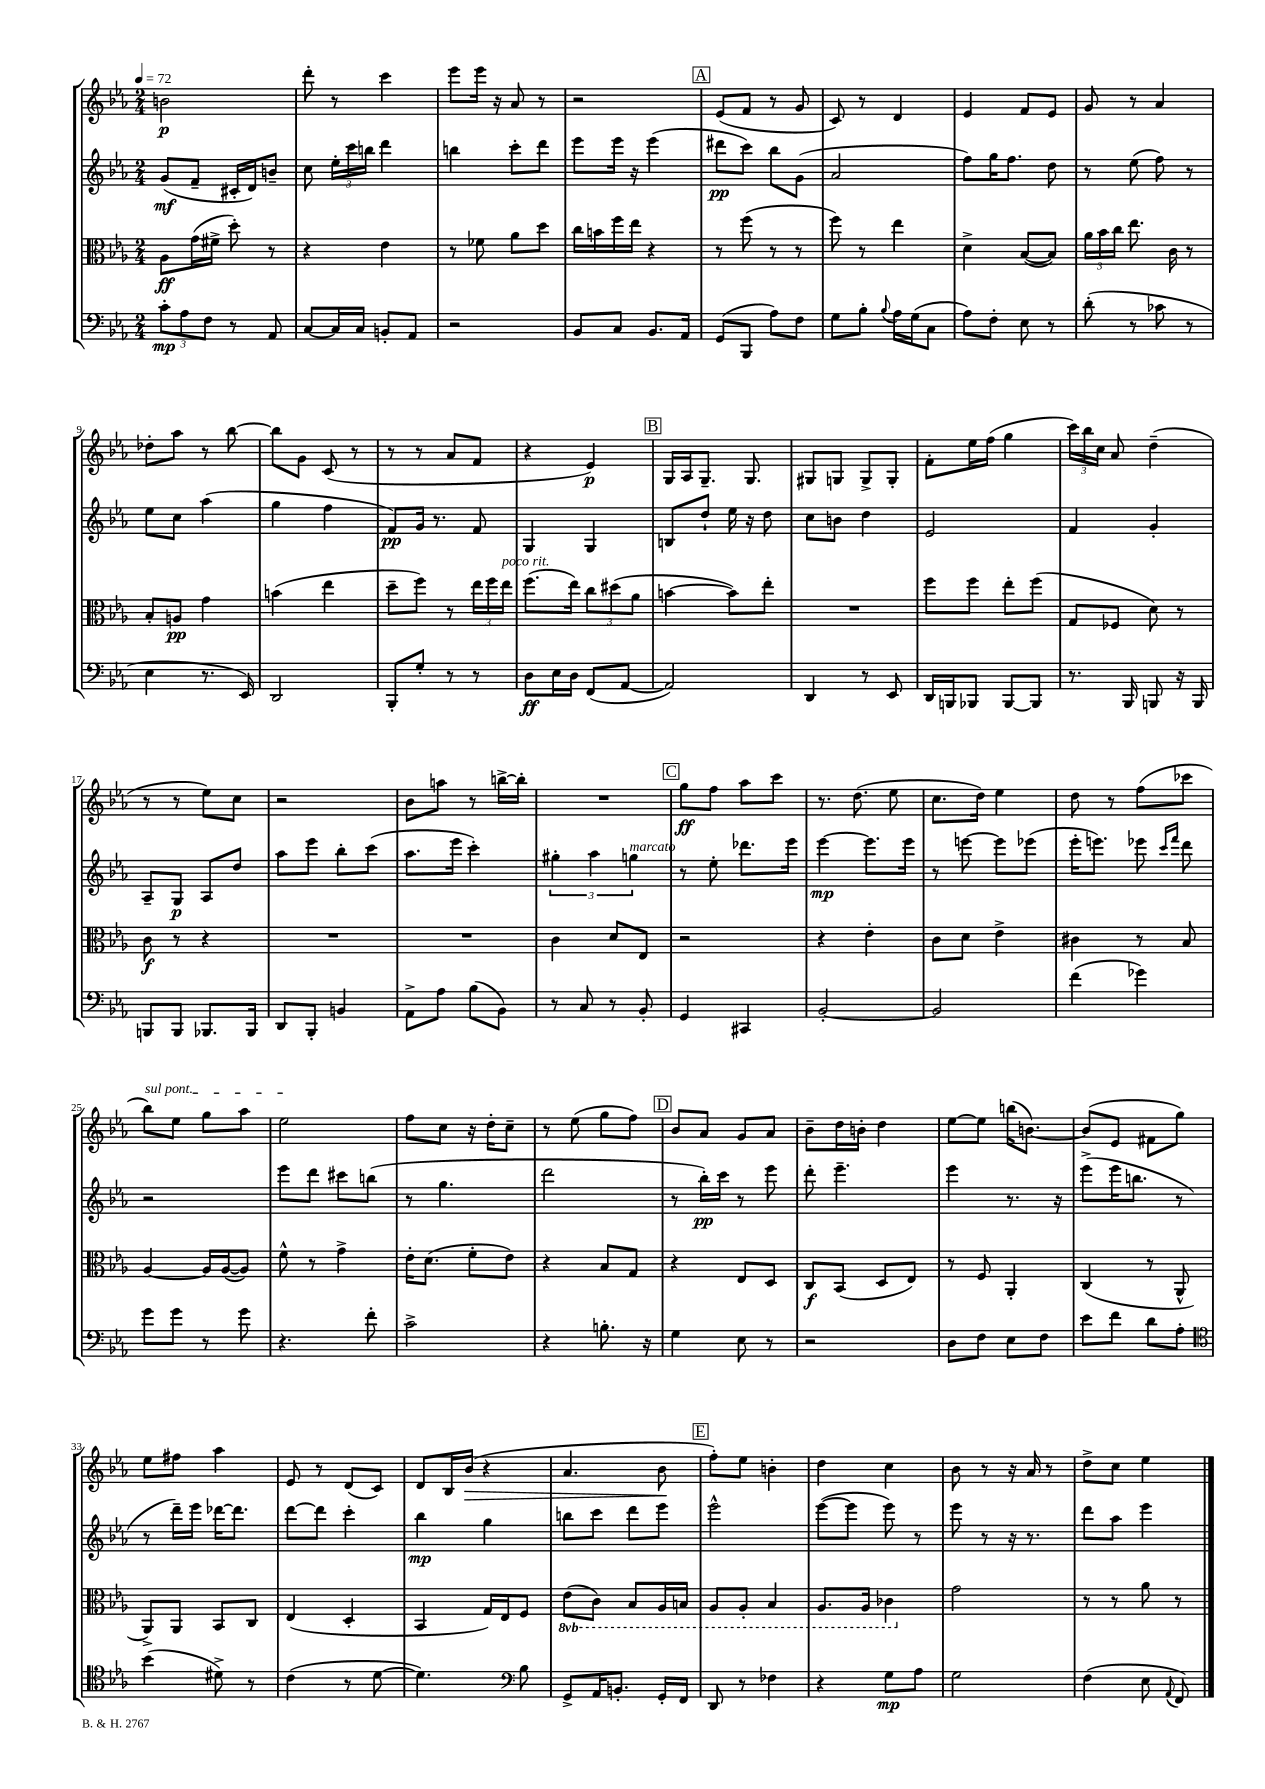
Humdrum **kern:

**kern	**kern	**kern	**kern
*staff4	*staff3	*staff2	*staff1
*clefF4	*clefC3	*clefG2	*clefG2
*k[b-e-a-]	*k[b-e-a-]	*k[b-e-a-]	*k[b-e-a-]
*M2/4	*M2/4	*M2/4	*M2/4
*MM72	*MM72	*MM72	*MM72
12c'	8A-	(8g	2b
12A-	.	.	.
.	(16g	8f~	.
12F	.	.	.
.	16f#^	.	.
8r	8dd')	16c#'	.
.	.	16d)	.
8AA-	8r	8b~	.
=	=	=	=
[8C	4r	8cc	8ddd'
16C]	.	24ee-'	8r
.	.	24ccc	.
16C	.	.	.
.	.	24bb	.
8BB'	4e-	4ddd	4ccc
8AA-	.	.	.
=	=	=	=
2r	8r	4bb	8eee-
.	8f-	.	16eee-
.	.	.	16r
.	8a-	8ccc'	8a-
.	8dd	8ddd	8r
=	=	=	=
8BB-	16cc	8eee-	2r
.	16b	.	.
8C	16ff	16eee-	.
.	16ee-	16r	.
8.BB-	4r	(4eee-	.
16AA-	.	.	.
=	=	=	=
(8GG	8r	8ddd#	(8e-
8BBB-	(8ff	8ccc)	8f
8A-)	8r	8bb-	8r
8F	8r	(8g	8g
=	=	=	=
8G	8ff)	2a-	8c)
8B-'	8r	.	8r
8qqB-	.	.	.
16A-	4ee-	.	4d
(16G	.	.	.
8C	.	.	.
=	=	=	=
8A-)	4d^	8ff)	4e-
8F'	.	16gg	.
.	.	8.ff	.
8E-	([8B-	.	8f
8r	8B-])	8dd	8e-
=	=	=	=
(8d'	24a-	8r	8g
.	24b-	.	.
.	24cc	.	.
8r	8.ee-	(8ee-	8r
8c-	.	8ff)	4a-
.	16c	.	.
8r	8r	8r	.
=	=	=	=
4E-	8B-'	8ee-	8dd-'
.	8A	8cc	8aa-
8.r	4g	(4aa-	8r
.	.	.	[8bb-
16EE-)	.	.	.
=	=	=	=
2DD	(4b	4gg	8bb-]
.	.	.	8g
.	4ee-	4ff	(8c
.	.	.	8r
=	=	=	=
8BBB-'	8dd~	8f)	8r
8G'	8ff)	16g	8r
.	.	8.r	.
8r	8r	.	8a-
8r	24ee-	8f	8f
.	24ff	.	.
.	24ee-	.	.
=	=	=	=
8D	(8.ff	4G	4r
16E-	.	.	.
16D	16ee-)	.	.
(8FF	12cc	4G	4e-)
.	(12dd#	.	.
[8AA-	.	.	.
.	12a-	.	.
=	=	=	=
2AA-])	[4b	8B	16G
.	.	.	16A-
.	.	8dd`	8.G~
.	8b])	16ee-	.
.	.	16r	8.G
.	8ee-'	8dd	.
=	=	=	=
4DD	2r	8cc	8G#
.	.	8b	8G
8r	.	4dd	8G^
8EE-	.	.	8G'
=	=	=	=
16DD	8ff	2e-	8f'
16BBB	.	.	.
8BBB-	8ff	.	16ee-
.	.	.	(16ff
[8BBB-	8ee-'	.	4gg
8BBB-]	(8ff	.	.
=	=	=	=
8.r	8G	4f	24ccc)
.	.	.	24bb-
.	.	.	24cc
.	8F-	.	8a-
16BBB-	.	.	.
8BBB	8d)	4g'	(4dd~
16r	8r	.	.
16BBB	.	.	.
=	=	=	=
8BBB	8c	8A-~	8r
8BBB	8r	8G	8r
8.BBB-	4r	8A-	8ee-)
.	.	8dd	8cc
16BBB-	.	.	.
=	=	=	=
8DD	2r	8aa-	2r
8BBB-'	.	8eee-	.
4BB	.	8bb-'	.
.	.	(8ccc	.
=	=	=	=
8AA-^	2r	8.aa-	8b-
8A-	.	.	8aa
.	.	16eee-	.
(8B-	.	4ccc')	8r
8BB-)	.	.	[16bb^
.	.	.	16bb']
=	=	=	=
8r	4c	6gg#'	2r
8C	.	.	.
.	.	6aa-	.
8r	8d	.	.
.	.	6gg	.
8BB-'	8E-	.	.
=	=	=	=
4GG	2r	8r	8gg
.	.	8ee-'	8ff
4CC#	.	8.ddd-	8aa-
.	.	.	8ccc
.	.	16eee-	.
=	=	=	=
[2BB-'	4r	[4eee-	8.r
.	.	.	(8.dd
.	4e-'	8.eee-]	.
.	.	.	8ee-
.	.	16eee-	.
=	=	=	=
2BB-]	8c	8r	8.cc
.	8d	[8eee	.
.	.	.	16dd)
.	4e-^	8eee]	4ee-
.	.	(8eee-	.
=	=	=	=
(4f	4c#	16eee-'	8dd
.	.	8.eee)	.
.	.	.	8r
4g-)	8r	8eee-	(8ff
.	.	16qqccc	.
.	.	16qqfff	.
.	8B-	8ddd	8ccc-
=	=	=	=
8g	[4A-	2r	8bb-)
8g	.	.	8ee-
8r	16A-]	.	8gg
.	([16A-	.	.
8g	8A-])	.	8aa-
=	=	=	=
4.r	8f^^	8eee-	2ee-
.	8r	8ddd	.
.	4g^	8ccc#	.
8f'	.	(8bb	.
=	=	=	=
2c^	16e-'	8r	8ff
.	(8.d	.	.
.	.	4.gg	8cc
.	8f'	.	16r
.	.	.	16dd'
.	8e-)	.	8cc~
=	=	=	=
4r	4r	2ddd	8r
.	.	.	(8ee-
8.B'	8B-	.	8gg
.	8G	.	8ff)
16r	.	.	.
=	=	=	=
4G	4r	8r	8b-
.	.	16bb-')	8a-
.	.	16ccc	.
8E-	8E-	8r	8g
8r	8D	8eee-	8a-
=	=	=	=
2r	8C	8ddd'	8b-~
.	(8BB-	4.eee-~	16dd
.	.	.	16b'
.	8D	.	4dd
.	8E-)	.	.
=	=	=	=
8D	8r	4eee-	[8ee-
8F	8F	.	8ee-]
8E-	4AA-'	8.r	(16bb
.	.	.	[8.b)
8F	.	.	.
.	.	16r	.
=	=	=	=
8e-	(4C	(8eee-^	(8b]
8f	.	16eee-	8e-
.	.	8.bb	.
8d	8r	.	8f#
8A-'	8AA-^^	8r	8gg)
=	=	=	=
*clefC4	*	*	*
(4b-	8AA-^)	8r	8ee-
.	8AA-	16ddd~)	8ff#
.	.	16eee-	.
8d#^)	8BB-	[16ddd-	4aa-
.	.	8.ddd-]	.
8r	8C	.	.
=	=	=	=
(4c	(4E-	[8ddd	8e-
.	.	8ddd]	8r
8r	4D'	4ccc'	(8d
[8d	.	.	8c)
=	=	=	=
4.d])	4BB-	4bb-	8d
.	.	.	16B-
.	.	.	(16b-
.	16G)	4gg	4r
.	16E-	.	.
*clefF4	*	*	*
8B-	8F	.	.
=	=	=	=
8GG^	(8E-	8bb	4.a-
16AA-	8C)	8ccc	.
8.BB'	.	.	.
.	8BB-	8ddd	.
16GG'	16AA-	8eee-	8b-
16FF	16BB	.	.
=	=	=	=
8DD	8AA-	2eee-^^	8ff')
8r	8AA-'	.	8ee-
4F-	4BB-	.	4b'
=	=	=	=
4r	8.AA-	([8eee-	4dd
.	.	8eee-]	.
.	16AA-	.	.
8G	4C-	8eee-)	4cc
8A-	.	8r	.
=	=	=	=
2G	2g	8eee-	8b-
.	.	8r	8r
.	.	16r	16r
.	.	8.r	16a-
.	.	.	8r
=	=	=	=
(4F	8r	8ddd	8dd^
.	8r	8aa-	8cc
8E-	8a-	4eee-	4ee-
8qqAA-	.	.	.
8FF)	8r	.	.
==	==	==	==
*-	*-	*-	*-
